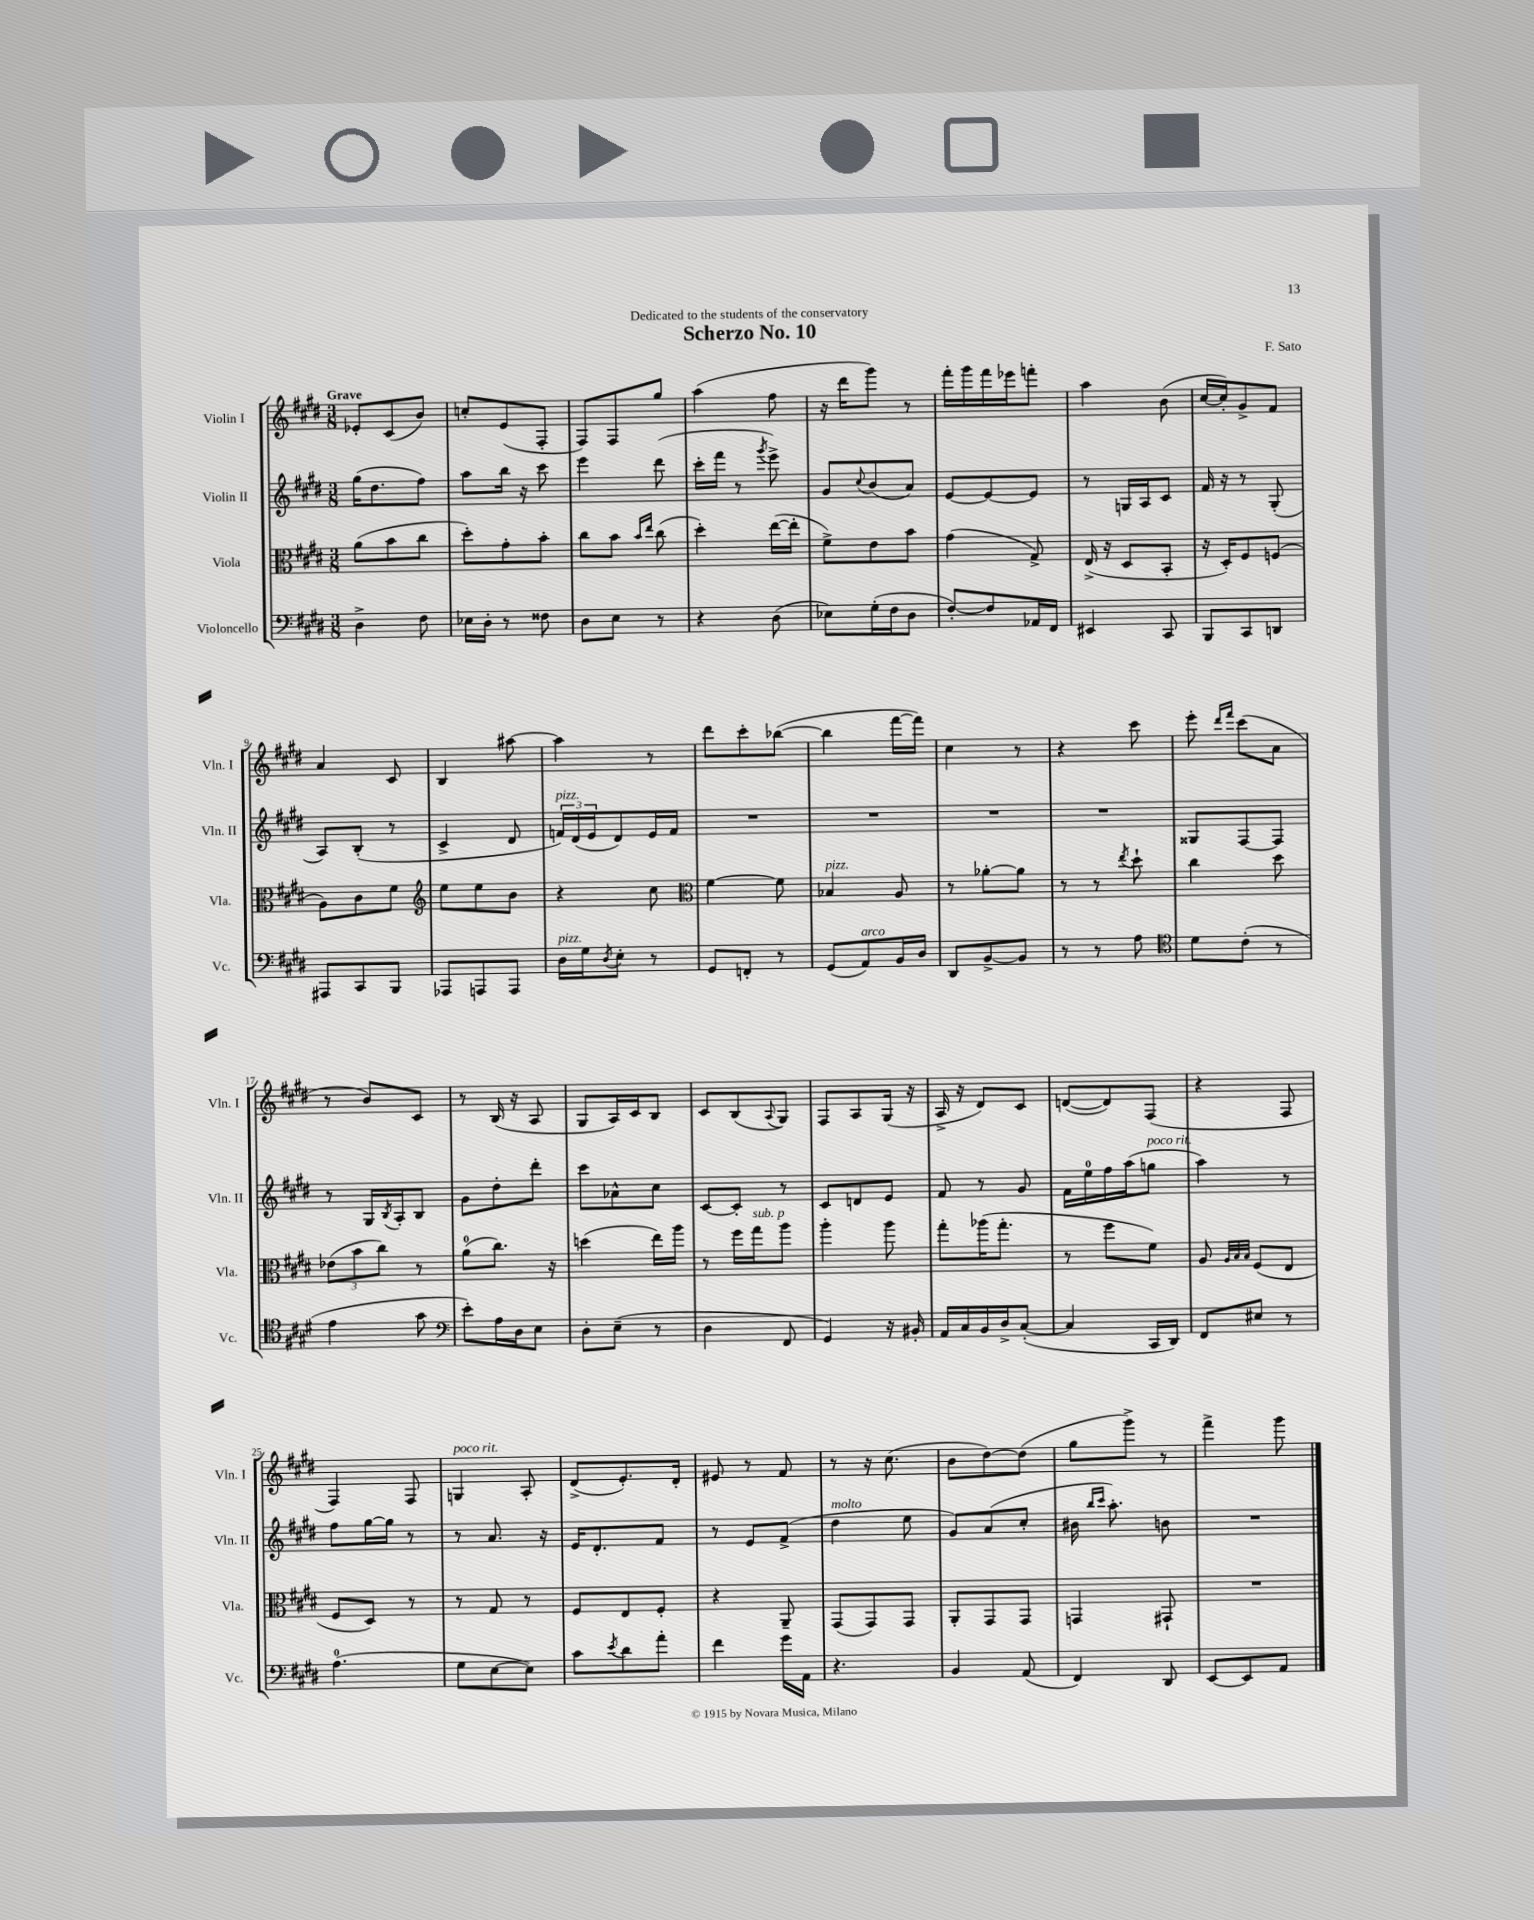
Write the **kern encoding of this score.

**kern	**kern	**kern	**kern
*staff4	*staff3	*staff2	*staff1
*clefF4	*clefC3	*clefG2	*clefG2
*k[f#c#g#d#]	*k[f#c#g#d#]	*k[f#c#g#d#]	*k[f#c#g#d#]
*M3/8	*M3/8	*M3/8	*M3/8
4D#^\	(8a\L	(16gg#\LK	8e-'/L
.	.	8.dd#\	.
.	8b\	.	(8c#/
8F#\	8cc#\J	8ff#\J)	8b/J)
=	=	=	=
16E-\LL	8dd#'\L)	8aa\L	8cc'/L
16D#'\JJ	.	.	.
8r	8g#'\	16bb\Jk	(8e/
.	.	16r	.
8F##\	8b'\J	8ccc#\	8F#'/J
=	=	=	=
8D#\L	8cc#\L	4eee\	8F#/L)
8E\J	8b\J	.	8F#/
.	16qqb/LL	.	.
.	16qqee/JJ	.	.
8r	(8cc#\	(8ddd#\	8gg#/J
=	=	=	=
4r	4dd#'\)	16ccc#'\LL	(4aa\
.	.	16fff#\JJ	.
.	.	8r	.
.	.	8qggg#/	.
(8D#\	([16ee\LL	8eee^\)	8ff#\
.	16ee'\]JJ	.	.
=	=	=	=
8E-\L)	8f#^\L)	8g#/L	16r
.	.	.	16ddd#\LK
.	.	8qqcc#/	.
(16G#'\L	8e\	(8b/	8ggg#\J)
16F#\J	.	.	.
8D#\J	8b\J	8a/J)	8r
=	=	=	=
[8F#'/L)	(4g#\	[8e/L	16fff#'\LL
.	.	.	16ggg#\
8F#/]	.	8e/_	16fff#\
.	.	.	16eee-\J
16AA-/L	8G#^/)	8e/]J	8fff'\J
16FF#/JJ	.	.	.
=	=	=	=
4EE#/	(16E^/	8r	4aa\
.	16r	.	.
.	8D#/L	16G/LL	.
.	.	16A/J	.
8CC#/	8BB'/J	8c#/J	(8b\
=	=	=	=
8BBB/L	16r	16f#/	[16cc#/LL
.	16D#'/LK)	16r	16cc#'/]J)
8CC#/	8F#/	8r	8g#^/
8DD/J	(8F/J	(8G#'/	8f#/J
=	=	=	=
8AAA#/L	8A\L)	8A/L)	4a/
8CC#/	8c#\	(8B'/J	.
8BBB/J	8f#\J	8r	8c#/
=	=	=	=
*	*clefG2	*	*
8AAA-/L	8ee\L	4c#^/	4B/
8AAA/	8ee\	.	.
8AAA/J	8b\J	8d#/	[8aa#\
=	=	=	=
16D#\LL	4r	24f/LL)	4aa#\]
.	.	(24d#/	.
16G#\J	.	.	.
.	.	24e/J	.
8qD#/	.	.	.
8E'\J	.	8d#/)	.
8r	8cc#\	16e/L	8r
.	.	16f/JJ	.
=	=	=	=
*	*clefC3	*	*
8GG#/L	[4f#\	4.r	8ddd#\L
8FF'/J	.	.	8ccc#'\
8r	8f#\]	.	([8bb-\J
=	=	=	=
(8GG#/L	4B-/	4.r	4bb-\]
8AA/)	.	.	.
16BB/L	8A/	.	[16fff#\LL
16D#/JJ	.	.	16fff#\]JJ)
=	=	=	=
8DD#/L	8r	4.r	4cc#\
[8BB^/	[8a-'\L	.	.
8BB/]J	8a-\]J	.	8r
=	=	=	=
8r	8r	4.r	4r
8r	8r	.	.
.	8qee/	.	.
8A\	8dd#`\	.	8ccc#\
=	=	=	=
*clefC4	*	*	*
8d#\L	4cc#\	8G##/L	8eee'\
.	.	.	16qqddd#/LL
.	.	.	16qqfff#/JJ
(8c#'\J	.	[8F#/	(8ccc#\L
8r	8dd#\	8F#/]J	8a\J
=	=	=	=
4e\	(12e-\L	8r	8r
.	12b\	.	.
.	.	16G#/LL	8b/L)
.	12cc#\J)	.	.
.	.	8qB/	.
.	.	16A'/J	.
8g#\	8r	8B/J	8c#/J
=	=	=	=
*clefF4	*	*	*
8e'\L)	(8a\L	8g#\L	8r
16A\L	8.cc#\J)	8dd#'\	(16B/
16D#\J	.	.	16r
8E\J	.	8ddd#'\J	8A/
.	16r	.	.
=	=	=	=
8D#'\L	(4dd\	8ccc#\L	8G#/L
(8E~\J	.	8a-^^\	16A/L)
.	.	.	16c#/J
8r	16ee\LL)	8cc#\J	8B/J
.	16aa\JJ	.	.
=	=	=	=
4D#\	8r	[8c#/L	8c#/L
.	16ff#\LL	8c#'/]J	(8B/
.	16gg#\J	.	.
.	.	.	8qqA/
8FF#/	8aa\J	8r	8G#/J)
=	=	=	=
4GG#/)	4aa'\	8c#/L	8F#/L
.	.	8d/	8A/
16r	8aa\	8e/J	(16G#/Jk
16BB#'/	.	.	16r
=	=	=	=
16AA/LL	8gg#'\L	8f#/	16A^/
16C#/	.	.	16r
16BB/	(16aa-\K	8r	8d#/L)
16D#^/J	8.gg#'\J	.	.
([8C#'/J	.	8g#/	8c#/J
=	=	=	=
4C#/]	8r	16f#\LL	([8d/L
.	.	16ee\	.
.	8ff#\L	16ff#\	8d/])
.	.	(16aa\J	.
16CC#/LL	8f#\J)	8gg\J	(8F#/J
16DD#/JJ)	.	.	.
=	=	=	=
8FF#/L	8A/	4aa\)	4r
.	32qqA/LLL	.	.
.	32qqB/	.	.
.	32qqB/JJJ	.	.
8E#/J	(8F#/L	.	.
8r	8E/J	8r	8F#/
=	=	=	=
(4.A\	8F#/L	8ff#\L	4F#/)
.	8D#/J)	[16gg#\L	.
.	.	16gg#\]JJ	.
.	8r	8r	8F#/
=	=	=	=
8G#\L	8r	8r	4G/
[8E\	8G#/	8.a/	.
8E\]J)	8r	.	8A'/
.	.	16r	.
=	=	=	=
8c#\L	8F#/L	16e/LK	(8d#^/L
.	.	8.d#'/	.
8qe/	.	.	.
8d#\	8E/	.	8.e'/)
8a'\J	8F#'/J	8f#/J	.
.	.	.	16d#'/Jk
=	=	=	=
4f#\	4r	8r	8e#/
.	.	8e/L	8r
16g#\LL	8AA~/	(8f#^/J	8f#/
16AA\JJ	.	.	.
=	=	=	=
4.r	(8GG#/L	4dd#\	8r
.	8GG#/)	.	16r
.	.	.	(8.cc#\
.	8GG#/J	8ee\	.
=	=	=	=
4BB/	8AA'/L	8g#/L)	8b\L
.	8GG#/	(8a/	[8dd#\)
(8AA/	8GG#/J	8cc#'/J	(8dd#\]J
=	=	=	=
4FF#/)	4GG/	16b#\	8gg#\L
.	.	16qqbb/LL	.
.	.	16qqccc#/JJ	.
.	.	8.aa'\)	.
.	.	.	8ggg#^\J)
8DD#/	8GG#`/	8b\	8r
=	=	=	=
[8EE/L	4.r	4.r	4fff#^\
8EE/]	.	.	.
8AA/J	.	.	8ggg#\
==	==	==	==
*-	*-	*-	*-
